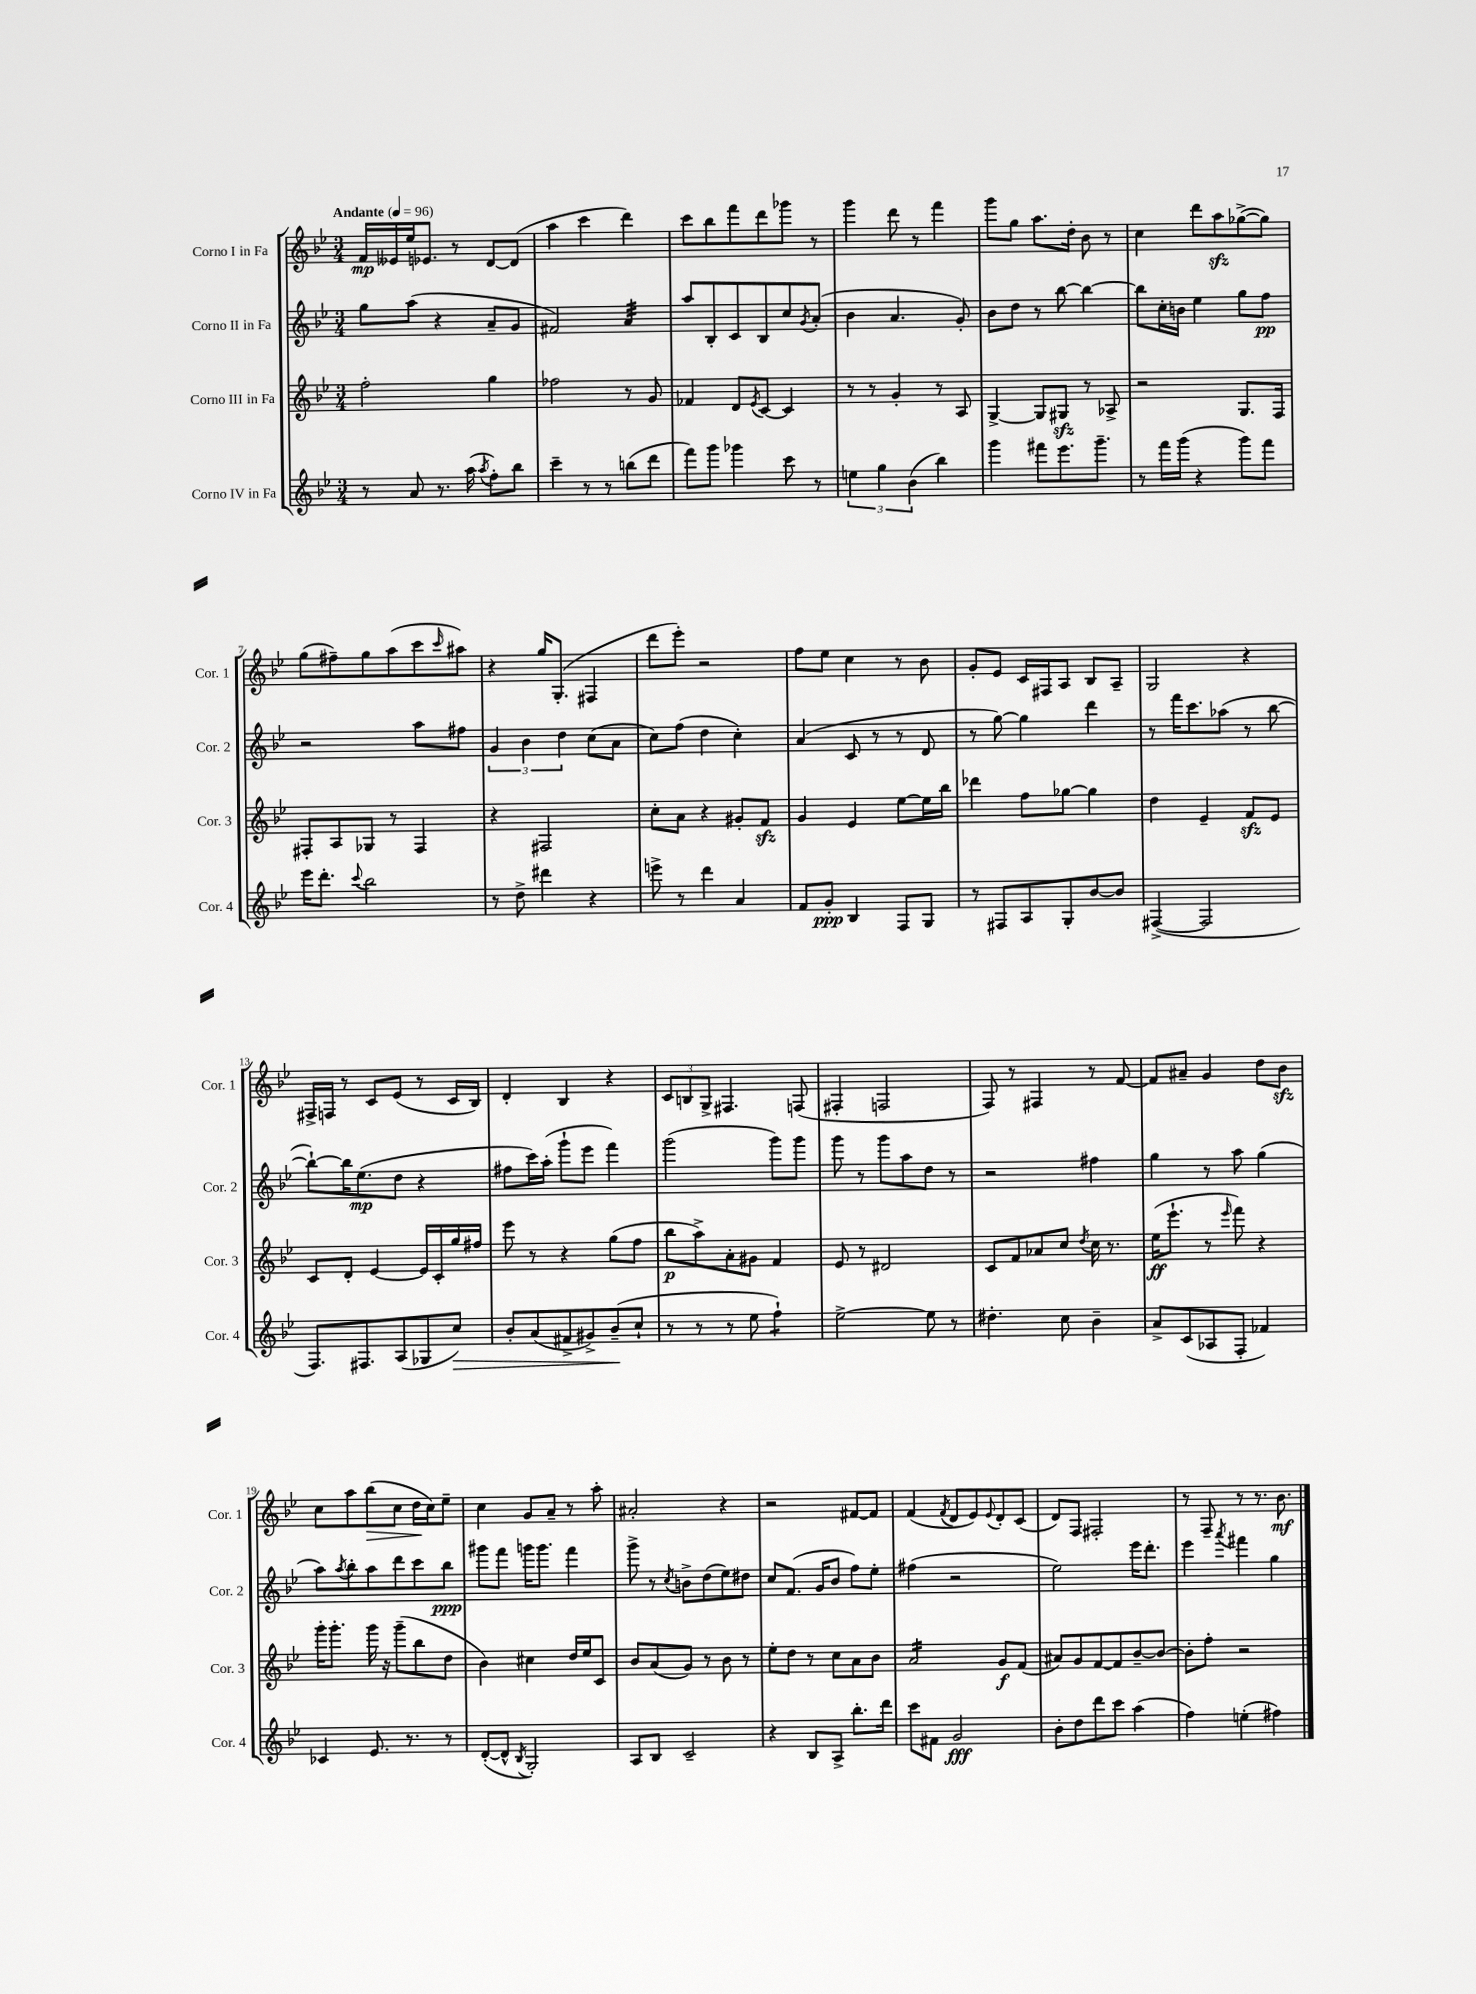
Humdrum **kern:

**kern	**kern	**kern	**kern
*staff4	*staff3	*staff2	*staff1
*clefG2	*clefG2	*clefG2	*clefG2
*k[b-e-]	*k[b-e-]	*k[b-e-]	*k[b-e-]
*M3/4	*M3/4	*M3/4	*M3/4
*MM96	*MM96	*MM96	*MM96
8r	2ff'	8gg	16f
.	.	.	16e--
8a	.	(8aa	16ee-
.	.	.	8.e-
8.r	.	4r	.
.	.	.	8r
(16aa	.	.	.
8qaa	.	.	.
8ff')	4gg	8a~	[8d
8bb-	.	8g	(8d]
=	=	=	=
4ccc~	2ff-	2f#)	4aa
8r	.	.	4ccc
8r	.	.	.
(8bb	8r	4a	4ddd)
8ddd	8g	.	.
=	=	=	=
8fff)	4f-	8aa	8ccc
8ggg	.	8B-'	8bb-
4ggg-	8d	8c	8fff
.	8qe-	.	.
.	[8c	8B-	8ddd
8ccc	4c]	8cc	8ggg-
.	.	8qg	.
8r	.	(8a'	8r
=	=	=	=
6ee	8r	4b-	4ggg
.	8r	.	.
6gg	.	.	.
.	4g'	4.a	8ddd
(6b-	.	.	.
.	.	.	8r
4bb-)	8r	.	4fff
.	8A	8g')	.
=	=	=	=
4ggg	[4G^	8b-	8ggg
.	.	8dd	8gg
8fff#	8G]	8r	8.aa
8.eee-	8G#	[8bb-	.
.	.	.	16dd'
.	8r	4bb-_	8b-
8.ggg~	.	.	.
.	8A-^	.	8r
=	=	=	=
8r	2r	8bb-]	4cc
16fff	.	16cc'	.
(16ggg	.	16b	.
4r	.	4ee-	8ddd
.	.	.	8aa
8ggg)	8.G	8gg	([8gg-^
8fff	.	8ff	8gg-])
.	16F	.	.
=	=	=	=
16eee-	8F#'	2r	(8gg
8.ddd'	.	.	.
.	8A	.	8ff#~)
8qqccc	.	.	.
2bb-	8G-	.	8gg
.	8r	.	(8aa
.	4F#	8aa	8ccc
.	.	.	16qqccc
.	.	8ff#	8aa#)
=	=	=	=
8r	4r	6g	4r
8dd^	.	.	.
.	.	6b-	.
4ddd#	2F#	.	16gg
.	.	.	(8.G'
.	.	6dd	.
4r	.	(8cc	4F#
.	.	8a	.
=	=	=	=
8eee^	8cc'	8cc)	8ddd
8r	8a	(8ff	8eee-')
4ddd	4r	4dd	2r
4a	8g#'	4cc')	.
.	8f	.	.
=	=	=	=
8f	4g	(4a	8ff
8g'	.	.	8ee-
4B-	4e-	8c	4cc
.	.	8r	.
8F	[8ee-	8r	8r
8G	16ee-]	8d	8b-
.	16bb-	.	.
=	=	=	=
8r	4ddd-	8r	8g'
8F#	.	[8gg)	8e-
8A	8ff	4gg]	16c
.	.	.	16F#
8G'	[8gg-	.	8A
[8b-	4gg-]	4ddd	8B-
8b-]	.	.	8A~
=	=	=	=
([4F#^	4dd	8r	2G
.	.	16fff	.
.	.	8.ccc	.
2F#]	4e-~	.	.
.	.	(8aa-	.
.	8f	8r	4r
.	8e-	[8bb-	.
=	=	=	=
8.F)	8c	8bb-`_)	16F#^
.	.	.	16F
.	8d'	16bb-]	8r
8.F#	.	(8.ee-	.
.	[4e-	.	8c
(8A	.	8dd	(8e-
8G-	16e-]	4r	8r
.	16c'	.	.
8cc)	16gg	.	16c
.	16ff#	.	16B-)
=	=	=	=
8b-'	8eee-	8ff#	4d'
(8a	8r	16ccc)	.
.	.	(16aa'	.
8f#^	4r	8ggg`	4B-
8g#^)	.	8eee-	.
(8b-~	(8gg	4fff)	4r
8cc`	8ff	.	.
=	=	=	=
8r	8bb-	(2ggg	12c
.	.	.	12B
8r	8aa^)	.	.
.	.	.	12G^
8r	8a'	.	4.F#
8ee-	8g#	.	.
4ff`)	4f	8ggg)	.
.	.	8ggg	(8F
=	=	=	=
[2ee-^	8e-	8ggg	4F#'
.	8r	8r	.
.	2d#	8ggg	2F
.	.	8aa	.
8ee-]	.	8dd	.
8r	.	8r	.
=	=	=	=
4.dd#'	8c	2r	8F)
.	8f	.	8r
.	8a-	.	4F#
8cc	8cc	.	.
.	8qdd	.	.
4b-~	16cc	4ff#	8r
.	8.r	.	.
.	.	.	[8f
=	=	=	=
8a^	(16ee-	4gg	8f]
.	8.eee-`	.	.
(8c	.	.	8a#~
8A-	8r	8r	4g
.	16qqeee-	.	.
8F'	8fff)	8aa	.
4f-)	4r	(4gg	8dd
.	.	.	8b-
=	=	=	=
4c-	16ggg'	8aa)	8cc
.	8.ggg'	.	.
.	.	8qaa	.
.	.	8bb-'	8aa
8.e-	16ggg	8aa	(8bb-
.	16r	.	.
.	(8ggg~	8ddd	8cc
8.r	.	.	.
.	8bb-	8ccc	16dd
.	.	.	16cc)
8r	8dd	8bb-	8ee-~
=	=	=	=
([8d'	4b-)	8ggg#	4cc
8d^^]	.	8fff	.
8qB-	.	.	.
2G')	4cc#	16ggg	8g
.	.	8.ggg	.
.	.	.	8a~
.	16dd	4fff	8r
.	16ee-	.	.
.	8c	.	8aa'
=	=	=	=
8A	8b-	8ggg^	2a#'
8B-	(8a	8r	.
.	.	8qcc	.
2c~	8g)	8b^	.
.	8r	(8dd	.
.	8b-	8ee-)	4r
.	8r	8dd#	.
=	=	=	=
4r	8ee-'	8cc	2r
.	8dd	(8.f	.
8B-	8r	.	.
.	.	16g	.
8A^	8cc	8b-	.
8.bb-'	8a	8ff)	[8f#
.	8b-	8ee-'	8f#]
16ddd	.	.	.
=	=	=	=
8ccc	2a	(4ff#	(4f
8f#	.	.	.
.	.	.	8qf
2g	.	2r	8d
.	.	.	8e-)
.	.	.	8qqe-
.	8g	.	8d'
.	(8f	.	(8c
=	=	=	=
8b-'	8a#)	2ee-)	8d)
8dd	8g	.	8F
8ddd	[8f	.	2F#'
8ccc	8f]	.	.
(4aa	[8b-~	16eee-	.
.	.	8.ddd'	.
.	8b-_	.	.
=	=	=	=
4ff)	8b-']	4eee-	8r
.	8ff'	.	8F~
.	.	8qaaa	.
(4ee'	2r	4fff#	8r
.	.	.	8.r
4ff#)	.	4gg	.
.	.	.	8.b-
==	==	==	==
*-	*-	*-	*-
